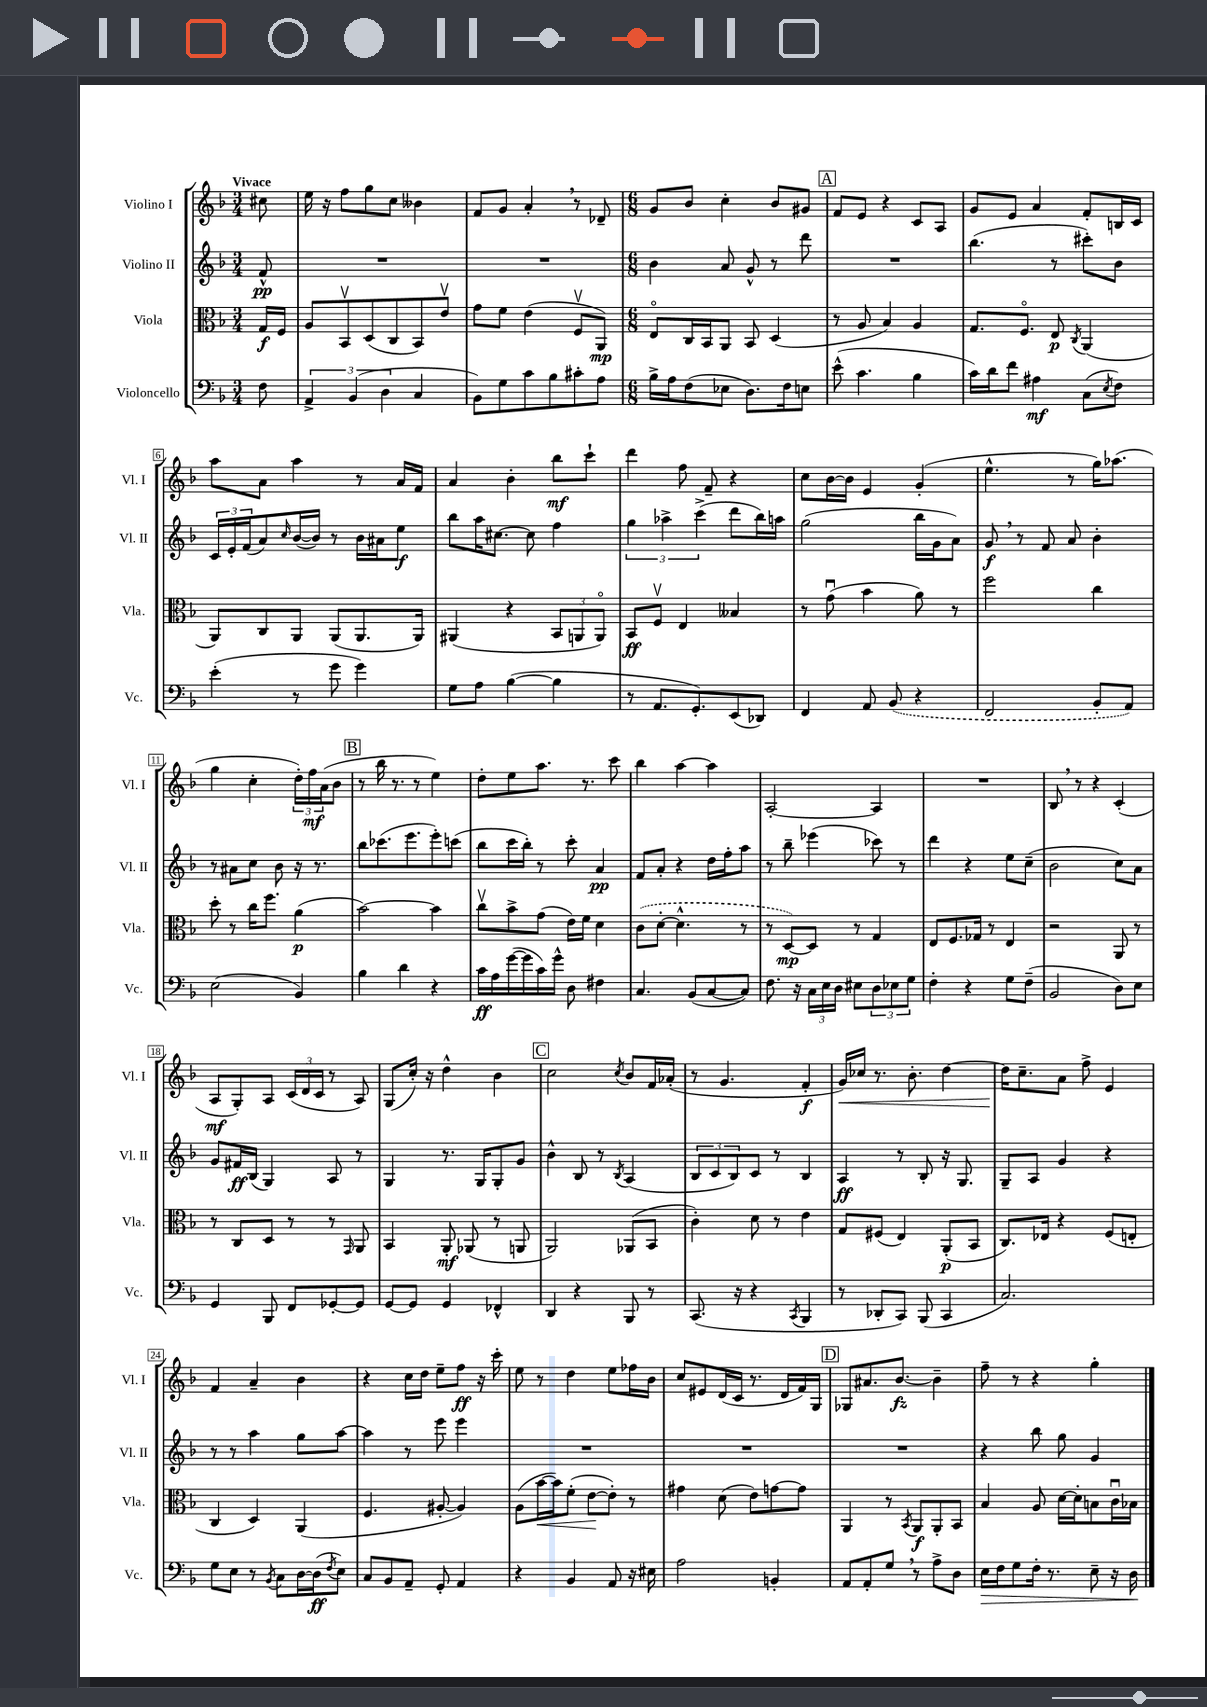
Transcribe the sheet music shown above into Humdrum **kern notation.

**kern	**kern	**kern	**kern
*staff4	*staff3	*staff2	*staff1
*clefF4	*clefC3	*clefG2	*clefG2
*k[b-]	*k[b-]	*k[b-]	*k[b-]
*M3/4	*M3/4	*M3/4	*M3/4
8F	16G	8f^^	8cc#
.	16F	.	.
=	=	=	=
6AA^	8A	2.r	16ee
.	.	.	16r
.	8BB-v	.	8ff
(6BB-	.	.	.
.	(8D	.	8gg
6D	.	.	.
.	8C	.	8cc
4C	8BB-)	.	4b--
.	8ev	.	.
=	=	=	=
8BB-)	8g	2.r	8f
8G	8f	.	8g
8c	(4e	.	4a'
8B-	.	.	.
8c#'	8Fv	.	8r
8A	8AA)	.	8d-~
=	=	=	=
*M6/8	*M6/8	*M6/8	*M6/8
16B-^	8Eo	4b-	8g
16A	.	.	.
(8F	16C	.	8b-
.	16BB-	.	.
8E-	8AA	8a	4cc'
8.D)	8BB-	8g^^	.
.	(4D	8r	8b-
16F	.	.	.
8E	.	8ddd	8g#
=	=	=	=
(8e^^	8r	2.r	8f
4.c	8A	.	8e
.	4B-)	.	4r
4B-	4A	.	8c
.	.	.	8A
=	=	=	=
16c)	8.G	(4.bb-	8g
16d	.	.	.
8f	.	.	8e
.	8.Fo	.	.
4A#	.	.	4a
.	8E	8r	.
.	8qC	.	.
(8C	(4AA	8ccc#')	8f'
8qE	.	.	.
8F)	.	8b-	16B
.	.	.	16c
=	=	=	=
(4e'	8AA)	24c	8aa
.	.	24e'	.
.	.	(24f	.
.	8C	8a)	8a
.	.	16qqcc	.
8r	8AA	([16b-	4aa
.	.	16b-])	.
8g	(8AA	8r	.
4g)	8.AA	16b-	8r
.	.	16a#	.
.	.	8ee	16a
.	16AA)	.	16f
=	=	=	=
8G	(4AA#	8bb-	4a
8A	.	16aa	.
.	.	[8.cc#	.
([4B-	4r	.	4b-'
.	.	8cc#]	.
4B-]	12BB-	4ff	8bb-
.	12AA	.	.
.	.	.	8ccc`
.	12AAo)	.	.
=	=	=	=
8r	8BB-	6gg	4ddd
8.AA	8Fv	.	.
.	.	6aa-^	.
.	4E	.	8ff
8.GG')	.	.	.
.	.	(6ccc^	.
.	.	.	8f~
(8EE	4B--	8ddd	4r
8DD-)	.	16bb-)	.
.	.	16aa	.
=	=	=	=
4FF	8r	(2gg	8cc
.	(8gu	.	[16b-
.	.	.	16b-]
8AA	4b-	.	4e
(8BB-	.	.	.
4r	8a)	16bb-	(4g'
.	.	16g	.
.	8r	8a)	.
=	=	=	=
2FF	2ff	8g	4.ee^^
.	.	8r	.
.	.	8f	.
.	.	8a	8r
8BB-'	4cc	4b-'	16gg)
.	.	.	(8.aa-
8AA)	.	.	.
=	=	=	=
(2E	8dd'	8r	4gg
.	8r	8a#	.
.	16cc	8cc	4cc'
.	8.ff	.	.
.	.	8b-	.
4BB-)	(4a	16r	24dd')
.	.	.	24ff
.	.	8.r	.
.	.	.	(24a
.	.	.	8b-
=	=	=	=
4B-	[2b-)	8bb-	8r
.	.	(8.ccc-	16bb-
.	.	.	8.r
4d	.	.	.
.	.	8.eee	.
.	.	.	8r
4r	4b-]	8eee')	4ee)
.	.	(8ccc	.
=	=	=	=
16c	8ccv	8bb-	8dd'
16A	.	.	.
([16g	8b-^	16ccc	8ee
16g]	.	16bb-')	.
16c)	(8g	8r	8.aa
16g^^	.	.	.
8D	16e)	8ccc'	.
.	16f	.	8.r
4F#	4d	4a	.
.	.	.	8ccc
=	=	=	=
4.C	(8c	8f	4bb-
.	[8d'	8a'	.
.	4.d^^]	4r	[4aa
(8BB-	.	.	.
[8C	.	16dd	4aa]
.	.	16ff'	.
8C])	8r	8aa	.
=	=	=	=
8.F	8r	8r	[2A'
.	[8D)	8bb-~	.
16r	.	.	.
24C	8D]	(4eee-	.
24E	.	.	.
24D	.	.	.
8E#	8r	.	.
12D	4G	8ccc-)	4A]
12E-	.	.	.
.	.	8r	.
12G	.	.	.
=	=	=	=
4F'	8E	4ddd	2.r
.	8.F	.	.
4r	.	4r	.
.	16G-	.	.
.	8r	.	.
8G	4E	8ee	.
(8F~	.	(8cc~	.
=	=	=	=
2BB-	2r	2b-	8B-
.	.	.	8r
.	.	.	4r
8D)	8AA	8cc)	(4c'
8E	8r	8a	.
=	=	=	=
4GG	8r	8g	8A
.	8C	16f#	8G')
.	.	(16B-	.
8BBB-	8D	4G)	8A
8FF	8r	.	(24c
.	.	.	24d
.	.	.	24c
[8GG-'	8r	8A	8r
.	16qqGG	.	.
8GG-]	8AA	8r	8A)
=	=	=	=
[8GG	4BB-	4G	(8G
8GG]	.	.	16cc')
.	.	.	16r
4GG	8AA'	8.r	4dd^^
.	(8AA-	.	.
.	.	16G	.
4FF-^^	8r	8G'	4b-
.	8AA	8g	.
=	=	=	=
4DD	2AA)	4b-^^	2cc
4r	.	8B-	.
.	.	8r	.
.	.	8qB-	8qcc
8BBB-	(8AA-	(4A	8b-
8r	8BB-	.	16f
.	.	.	(16a-'
=	=	=	=
(8.CC	4c')	12B-	8r
.	.	12c	.
.	.	.	4.g
.	.	12B-)	.
16r	.	.	.
4r	8d	8c	.
.	8r	8r	.
8qCC	.	.	.
4BBB-	4e	4B-	4f'
=	=	=	=
8r	8G	4A	16g)
.	.	.	16cc-
8DD-'	(8F#	.	8.r
8CC)	4E)	8r	.
.	.	.	8.b-'
(8BBB-	.	8B-'	.
4CC	(8AA'	16r	[4dd
.	.	8.G	.
.	8BB-	.	.
=	=	=	=
2.C)	8.C)	8G~	16dd]
.	.	.	8.cc~
.	.	8A	.
.	16E-	.	.
.	4r	4g	8a
.	.	.	8ff^
.	(8F	4r	4e
.	8E'	.	.
=	=	=	=
8G	4C	8r	4f
8E	.	8r	.
8r	4D)	4aa	4a~
8qBB-	.	.	.
8C	.	.	.
[16D	(4AA	8gg	4b-
(16D]	.	.	.
8qF	.	.	.
8E)	.	[8aa	.
=	=	=	=
8C	4.F	4aa]	4r
8BB-	.	.	.
8AA~	.	8r	16cc
.	.	.	16dd
8GG'	[8A#'	8eee	8ee~
4AA	4A#])	4eee	8ff
.	.	.	16r
.	.	.	16ccc'
=	=	=	=
4r	(8A	2.r	8ee
.	[16b-	.	8r
.	16b-])	.	.
4BB-	(8f'	.	4dd
.	[8e	.	.
8AA	8e'])	.	8ee
16r	8r	.	16ff-
16E#	.	.	16b-
=	=	=	=
2A	4g#	2.r	8cc
.	.	.	8e#
.	(8d	.	(16d
.	.	.	16c
.	8e)	.	8.r
4BB'	[8g	.	.
.	.	.	16d
.	8g]	.	16f)
.	.	.	16G
=	=	=	=
8AA	4AA	2.r	8G-
8AA'	.	.	8.a#
8G	8r	.	.
.	.	.	[8.b-
.	8qBB-	.	.
8r	8AA	.	.
8A^	8AA'	.	4b-~]
8D	8BB-	.	.
=	=	=	=
16E	4B-	4r	8ff~
16F	.	.	.
8G	.	.	8r
16F'	8A	8bb-	4r
8.r	.	.	.
.	[16d	8gg	.
.	16d']	.	.
8E~	8B	4g	4gg'
16r	16cu	.	.
16D	16B-	.	.
==	==	==	==
*-	*-	*-	*-
